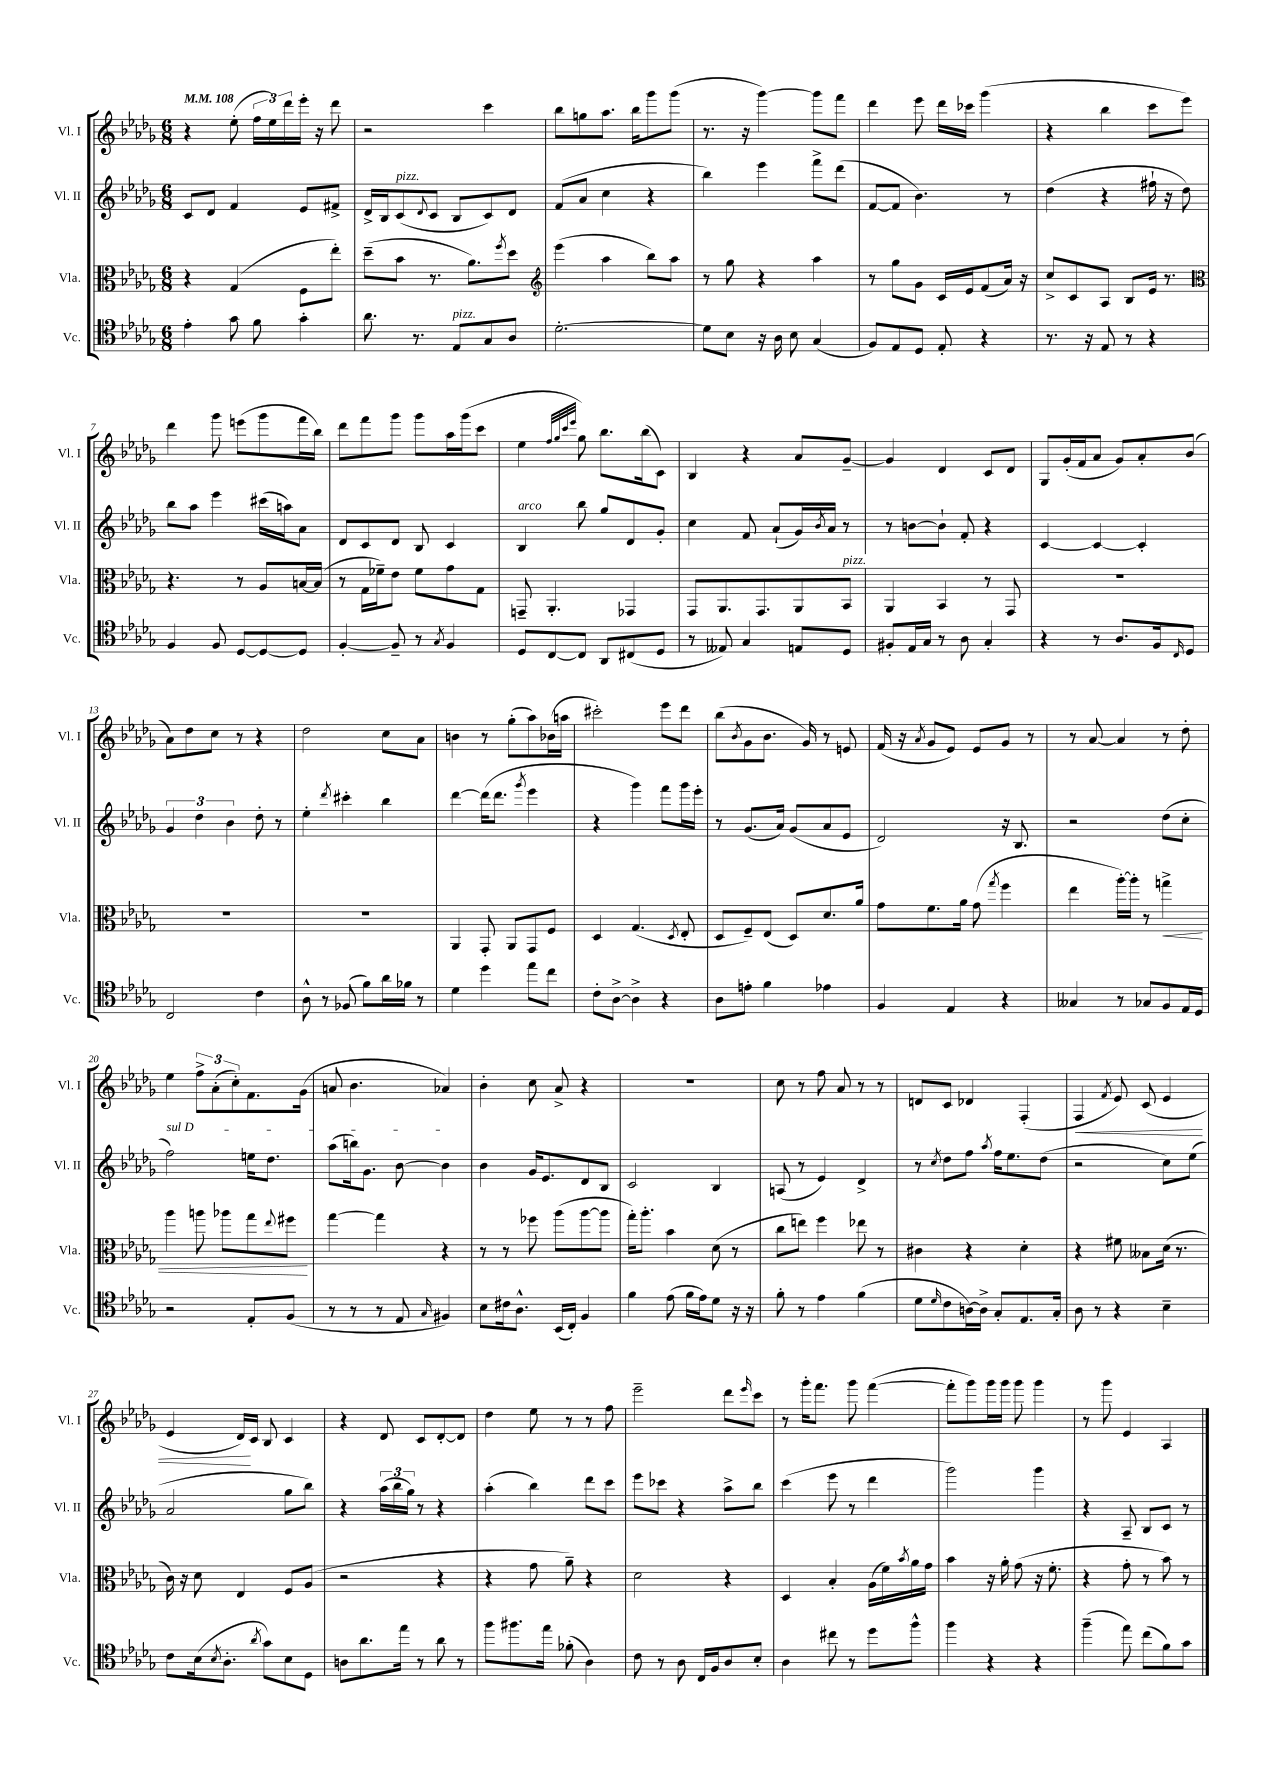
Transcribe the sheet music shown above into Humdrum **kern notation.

**kern	**kern	**dynam	**kern	**kern	**dynam
*part4	*part3	*part3	*part2	*part1	*part1
*staff4	*staff3	*staff3	*staff2	*staff1	*staff1
*I"Vc.	*I"Vla.	*	*I"Vl. II	*I"Vl. I	*
*I'Vc.	*I'Vla.	*	*I'Vl. II	*I'Vl. I	*
*clefC4	*clefC3	*	*clefG2	*clefG2	*
*k[b-e-a-d-g-]	*k[b-e-a-d-g-]	*	*k[b-e-a-d-g-]	*k[b-e-a-d-g-]	*
*M6/8	*M6/8	*	*M6/8	*M6/8	*
*MM108	*MM108	*	*MM108	*MM108	*
=1	=1	=1	=1	=1	=1
4e-'\	4r	.	8c/L	4r	.
.	.	.	8d-/J	.	.
8g-\	(4G-/	.	4f/	(8ee-'\	.
8f\	.	.	.	24ff\LL	.
.	.	.	.	24ee-\)	.
.	.	.	.	24ddd-\	.
4g-'\	8F\L	.	8e-/L	16eee-'\JJ	.
.	.	.	.	16r	.
.	8ee-'\J)	.	8f#X^/J	8ddd-\	.
=2	=2	=2	=2	=2	=2
8.a-\	(8dd-~\L	.	16d-^/LL	2r	.
.	.	.	16B-/J	.	.
!	!	!	!LO:TX:a:i:t=pizz.	!	!
.	8b-\J	.	(8c/	.	.
8.r	.	.	.	.	.
.	.	.	8qqd-/	.	.
.	8.r	.	8c/J	.	.
!LO:TX:a:i:t=pizz.	!	!	!	!	!
8E-/L	.	.	8B-/L	.	.
.	8.a-\L)	.	.	.	.
8G-/	.	.	8c/)	4ccc\	.
.	8qff/	.	.	.	.
8A-/J	8dd-\J	.	8d-/J	.	.
=3	=3	=3	=3	=3	=3
*	*clefG2	*	*	*	*
[2.d-'\	(4eee-\	.	(8f/L	8bb-\L	.
.	.	.	8a-/J	8ggn\	.
.	4aa-\	.	4cc\	8.aa-\J	.
.	.	.	.	16bb-\KL	.
.	8bb-\L)	.	4r	8ggg-\	.
.	8aa-\J	.	.	(8ggg-\J	.
=4	=4	=4	=4	=4	=4
8d-\L]	8r	.	4bb-\)	8.r	.
8B-\J	8gg-\	.	.	.	.
.	.	.	.	16r	.
16r	4r	.	4eee-\	[4ggg-\)	.
16A-\	.	.	.	.	.
8B-\	.	.	.	.	.
(4G-/	4aa-\	.	8fff^\L	8ggg-\L]	.
.	.	.	(8ddd-\J	8fff\J	.
=5	=5	=5	=5	=5	=5
8F/L)	8r	.	[8f/L	4ddd-\	.
8E-/	8gg-\L	.	8f/J]	.	.
8D-/J	8g-\J	.	4.b-\)	8eee-\	.
8E-'/	16c/LL	.	.	16ddd-\LL	.
.	16e-/J	.	.	16ccc-X\JJ	.
4r	(8f/	.	.	(4ggg-\	.
.	16a-/Jk)	.	8r	.	.
.	16r	.	.	.	.
=6	=6	=6	=6	=6	=6
8.r	8cc^/L	.	(4dd-\	4r	.
.	8c/	.	.	.	.
16r	.	.	.	.	.
8E-/	8A-/J	.	4r	4bb-\	.
8r	8B-/L	.	.	.	.
4r	16e-/Jk	.	16ff#X`\	8ccc\L	.
.	8.r	.	16r	.	.
.	.	.	8dd-\)	8eee-\J)	.
!!LO:LB:g=z
=7	=7	=7	=7	=7	=7
*	*clefC3	*	*	*	*
4F/	4.r	.	8bb-\L	4ddd-\	.
.	.	.	8aa-\J	.	.
8F/	.	.	4eee-\	8ggg-\	.
[8D-/L	8r	.	.	(8eeen\L	.
8D-/_	8A-/L	.	(16ccc#X\LL	8ggg-\	.
.	.	.	16aan\J)	.	.
8D-/J]	[16Bn/L	.	8a-\J	16fff\L	.
.	(16B/JJ]	.	.	16bb-\JJ)	.
=8	=8	=8	=8	=8	=8
[4F'/	8r	.	8d-/L	8ddd-\L	.
.	16G-\LL	.	8c/	8fff\	.
.	16f-X~\J)	.	.	.	.
8F~/]	8e-\J	.	8d-/J	8ggg-\J	.
8r	8f-\L	.	8B-/	8ggg-\L	.
8qG-/	.	.	.	.	.
4F/	8g-\	.	4c/	16aa-\L	.
.	.	.	.	(16ggg-\J	.
.	8G-\J	.	.	8ccc\J	.
=9	=9	=9	=9	=9	=9
!	!	!	!LO:TX:a:i:t=arco	!	!
8D-/L	8GGn~/	.	4B-/	4ee-\	.
[8C/	4.AA-'/	.	.	.	.
.	.	.	.	32qqff/LLL	.
.	.	.	.	32qqgg-/	.
.	.	.	.	32qqccc/	.
.	.	.	.	32qqeee-/JJJ	.
8C/J]	.	.	8bb-\	8gg-\)	.
8AA-/L	.	.	8gg-/L	8.bb-\L	.
(8C#X/	4GG-X/	.	8d-/	.	.
.	.	.	.	(16bb-\k	.
8D-/J	.	.	8g-'/J	8c\J)	.
=10	=10	=10	=10	=10	=10
8r	8GG-/L	.	4cc\	4B-/	.
8E--X/)	8.AA-/	.	.	.	.
4G-/	.	.	8f/	4r	.
.	8.GG-/	.	.	.	.
.	.	.	(8a-`/L	.	.
8En/L	8AA-/	.	16g-/L)	8a-/L	.
.	.	.	8qb-/	.	.
.	.	.	16a-/JJ	.	.
!	!LO:TX:a:i:t=pizz.	!	!	!	!
8D-/J	8BB-/J	.	8r	[8g-~/J	.
=11	=11	=11	=11	=11	=11
8F#X'/L	4AA-/	.	8r	4g-/]	.
16E-/L	.	.	[8bn\L	.	.
16G-/JJ	.	.	.	.	.
8r	4BB-/	.	8b`\J]	4d-/	.
8A-\	.	.	8f'/	.	.
4G-'/	8r	.	4r	8c/L	.
.	8GG-/	.	.	8d-/J	.
=12	=12	=12	=12	=12	=12
4r	2.r	.	[4c/	8G-/L	.
.	.	.	.	(16g-'/L	.
.	.	.	.	16f/J	.
8r	.	.	4c/_	8a-/J	.
8.A-/L	.	.	.	8g-/L)	.
.	.	.	4c'/]	8a-'/	.
16F/k	.	.	.	.	.
16qqC/	.	.	.	.	.
8D-/J	.	.	.	(8b-/J	.
!!LO:LB:g=z
=13	=13	=13	=13	=13	=13
2C/	2.r	.	6g-/	8a-\L)	.
.	.	.	.	8dd-\	.
.	.	.	6dd-\	.	.
.	.	.	.	8cc\J	.
.	.	.	6b-\	.	.
.	.	.	.	8r	.
4c\	.	.	8dd-'\	4r	.
.	.	.	8r	.	.
=14	=14	=14	=14	=14	=14
8A-^^\	2.r	.	4ee-'\	2dd-\	.
8r	.	.	.	.	.
.	.	.	8qddd-/	.	.
(8F-X/	.	.	4ccc#X'\	.	.
8f\L)	.	.	.	.	.
16a-\L	.	.	4bb-\	8cc\L	.
16f-X\JJ	.	.	.	.	.
8r	.	.	.	8a-\J	.
=15	=15	=15	=15	=15	=15
4d-\	4AA-/	.	[4ddd-\	4bn\	.
4dd-\	8GG-'/	.	(16ddd-\KL]	8r	.
.	.	.	8.ddd-\J	.	.
.	8AA-/L	.	.	(8gg-'\L	.
.	.	.	8qggg-/	.	.
8ee-\L	8GG-/	.	4eee-\	8aa-\)	.
8cc\J	8F/J	.	.	(16b-X\L	.
.	.	.	.	16aan\JJ	.
=16	=16	=16	=16	=16	=16
8c'\L	4D-/	.	4r	2ccc#X'\)	.
[8A-^\J	.	.	.	.	.
4A-^\]	(4.G-/	.	4ggg-\)	.	.
4r	.	.	8fff\L	8eee-\L	.
.	8qD-/	.	.	.	.
.	8E-'/	.	16ggg-\L	8ddd-\J	.
.	.	.	16eee-'\JJ	.	.
=17	=17	=17	=17	=17	=17
8A-\L	8D-/L	.	8r	(8bb-\L	.
.	.	.	.	8qb-/	.
8en'\J	8F~/)	.	(8.g-/L	8g-\	.
4f\	(8E-/J	.	.	8.b-\J	.
.	.	.	16a-/Jk)	.	.
.	8D-/L)	.	(8g-/L	.	.
.	.	.	.	16g-/)	.
4e-X\	8.d-/	.	8a-/	8r	.
.	.	.	8e-/J	8en/	.
.	16a-/Jk	.	.	.	.
=18	=18	=18	=18	=18	=18
4F/	8g-\L	.	2d-/)	(16f/	.
.	.	.	.	16r	.
.	.	.	.	8qa-/	.
.	8.f\	.	.	8g-/L	.
4E-/	.	.	.	8e-/J)	.
.	16a-\Jk	.	.	.	.
.	(8g-\	.	.	8e-/L	.
.	8qgg-/	.	.	.	.
4r	4ff\	.	16r	8g-/J	.
.	.	.	8.B-/	.	.
.	.	.	.	8r	.
=19	=19	=19	=19	=19	=19
4G--X/	4ee-\	.	2r	8r	.
.	.	.	.	[8a-/	.
8r	[16aa-'\LL)	.	.	4a-/]	.
.	16aa-'\JJ]	.	.	.	.
8G-X/L	8r	.	.	.	.
!	!	!LO:HP:b	!	!	!
8F/	4ggn^\	<	(8dd-\L	8r	.
16E-/L	.	.	8cc'\J	8dd-'\	.
16D-/JJ	.	.	.	.	.
!!LO:LB:g=z
=20	=20	=20	=20	=20	=20
!	!	!	!LO:TX:a:i:t=sul D	!	!
2r	4aa-\	.	2ff\)	4ee-\	.
.	8aan\	.	.	12ff^\L	.
.	.	.	.	(12a-'\	.
.	8aa-X\L	.	.	.	.
.	.	.	.	12cc'\)	.
8E-'/L	8gg-\	.	16een\KL	8.f\	.
.	.	.	8.dd-\J	.	.
.	8qqee-/	.	.	.	.
(8F/J	8ff#X\J	.	.	.	.
.	.	.	.	(16g-\Jk	.
.	.	[	.	.	.
=21	=21	=21	=21	=21	=21
8r	[4gg-\	.	(8aa-\L	8an/	.
8r	.	.	16bbn\k)	4.b-\	.
.	.	.	8.g-\J	.	.
8r	4gg-\]	.	.	.	.
8E-/	.	.	[8b-\	.	.
16qqG-/	.	.	.	.	.
4F#X/)	4r	.	4b-\]	4a-X/)	.
=22	=22	=22	=22	=22	=22
8B-\L	8r	.	4b-\	4b-'\	.
16c#X\k	8r	.	.	.	.
8.A-^^\J	.	.	.	.	.
.	8ff-X\	.	16g-/KL	8cc\	.
.	.	.	8.e-/	.	.
(16BB-/LL	(8aa-\L	.	.	8a-^/	.
16C'/JJ)	.	.	.	.	.
4F/	[8aa-\	.	8d-/	4r	.
.	8aa-\J]	.	8B-/J	.	.
=23	=23	=23	=23	=23	=23
4f\	16gg-'\KL)	.	2c/	2.r	.
.	8.aa-'\J	.	.	.	.
(8e-\	4b-\	.	.	.	.
16f\LL	.	.	.	.	.
16e-\J)	.	.	.	.	.
8d-\J	(8d-\	.	4B-/	.	.
16r	8r	.	.	.	.
16r	.	.	.	.	.
=24	=24	=24	=24	=24	=24
8f'\	8cc\L	.	(8An/	8cc\	.
8r	8een\J)	.	8r	8r	.
4e-\	4ff\	.	4e-/)	8ff\	.
.	.	.	.	8a-/	.
(4f\	8ee-X\	.	4d-^/	8r	.
.	8r	.	.	8r	.
=25	=25	=25	=25	=25	=25
8d-\L	4c#X\	.	8r	8dn/L	.
16qqd-/	.	.	8qcc/	.	.
8c\	.	.	8dd-\L	8c/J	.
[16An\L)	4r	.	8ff\J	4d-X/	.
16A^\JJ]	.	.	.	.	.
.	.	.	8qaa-/	.	.
8G-'/L	.	.	16ff\KL	.	.
.	.	.	8.ee-\	.	.
8.E-/	4d-'\	.	.	(4F'/	.
.	.	.	(8dd-\J	.	.
16G-'/Jk	.	.	.	.	.
=26	=26	=26	=26	=26	=26
!	!	!	!	!	!LO:HP:b
8A-\	4r	.	2r	4F/	<
8r	.	.	.	.	.
.	.	.	.	8qf/	.
4r	8f#X\	.	.	8e-/)	.
.	8B--X\L	.	.	(8c/	.
4B-~\	(16d-\Jk	.	8cc\L)	4e-/	.
.	8.r	.	.	.	.
.	.	.	(8ee-\J	.	.
!!LO:LB:g=z
=27	=27	=27	=27	=27	=27
8c\L	16c\)	.	2a-/	4e-/	.
.	16r	.	.	.	.
(16B-\k	8d-\	.	.	.	.
8qB-/	.	.	.	.	.
8.A-'\J	.	.	.	.	.
.	4E-/	.	.	16d-/LL)	.
.	.	.	.	16c/JJ	[
8qa-/	.	.	.	.	.
8g-\L)	.	.	.	8B-/	.
8B-\	8F/L	.	8gg-\L	4c/	.
8D-\J	(8A-/J	.	8bb-\J)	.	.
=28	=28	=28	=28	=28	=28
8An\L	2r	.	4r	4r	.
8.a-\	.	.	.	.	.
.	.	.	(24aa-\LL	8d-/	.
.	.	.	24bb-\	.	.
16ee-\Jk	.	.	.	.	.
.	.	.	24gg-\JJ)	.	.
8r	.	.	8r	8c/L	.
8a-\	4r	.	4r	[8d-'/	.
8r	.	.	.	8d-/J]	.
=29	=29	=29	=29	=29	=29
8ff\L	4r	.	(4aa-'\	4dd-\	.
8.ff#X\	.	.	.	.	.
.	8g-\	.	4bb-\)	8ee-\	.
16ee-\Jk	.	.	.	.	.
(8f-X'\	8a-~\)	.	.	8r	.
4A-\)	4r	.	8ddd-\L	8r	.
.	.	.	8ccc\J	8ff\	.
=30	=30	=30	=30	=30	=30
8c\	2d-\	.	8eee-\L	2eee-~\	.
8r	.	.	8ccc-X\J	.	.
8A-\	.	.	4r	.	.
16C/LL	.	.	.	.	.
16F/J	.	.	.	.	.
8A-/	4r	.	8aa-^\L	8ddd-\L	.
.	.	.	.	16qqeee-/	.
8B-'/J	.	.	8bb-\J	8ccc\J	.
=31	=31	=31	=31	=31	=31
4A-\	4D-/	.	(4ccc\	8r	.
.	.	.	.	16ggg-'\KL	.
.	.	.	.	8.fff\J	.
8cc#X\	4B-'/	.	8eee-\	.	.
8r	.	.	8r	8ggg-\	.
8dd-\L	(16A-\LL	.	4ddd-\	([4fff\	.
.	16f\)	.	.	.	.
.	8qb-/	.	.	.	.
8ff^^\J	16a-\	.	.	.	.
.	16g-\JJ	.	.	.	.
=32	=32	=32	=32	=32	=32
4ff\	4b-\	.	2ggg-\)	8fff'\L]	.
.	.	.	.	8ggg-\)	.
4r	16r	.	.	16ggg-\L	.
.	16a-'\	.	.	16ggg-\JJ	.
.	(8g-\	.	.	8ggg-\	.
4r	16r	.	4ggg-\	4ggg-\	.
.	8.f'\	.	.	.	.
=33	=33	=33	=33	=33	=33
(4ff~\	4r	.	4r	8r	.
.	.	.	.	8ggg-\	.
8ee-\)	8g-'\	.	8A-~/	4e-/	.
(8cc\L	8r	.	8B-/L	.	.
8f\)	8b-\)	.	8c/J	4A-/	.
8g-\J	8r	.	8r	.	.
==	==	==	==	==	==
*-	*-	*-	*-	*-	*-
